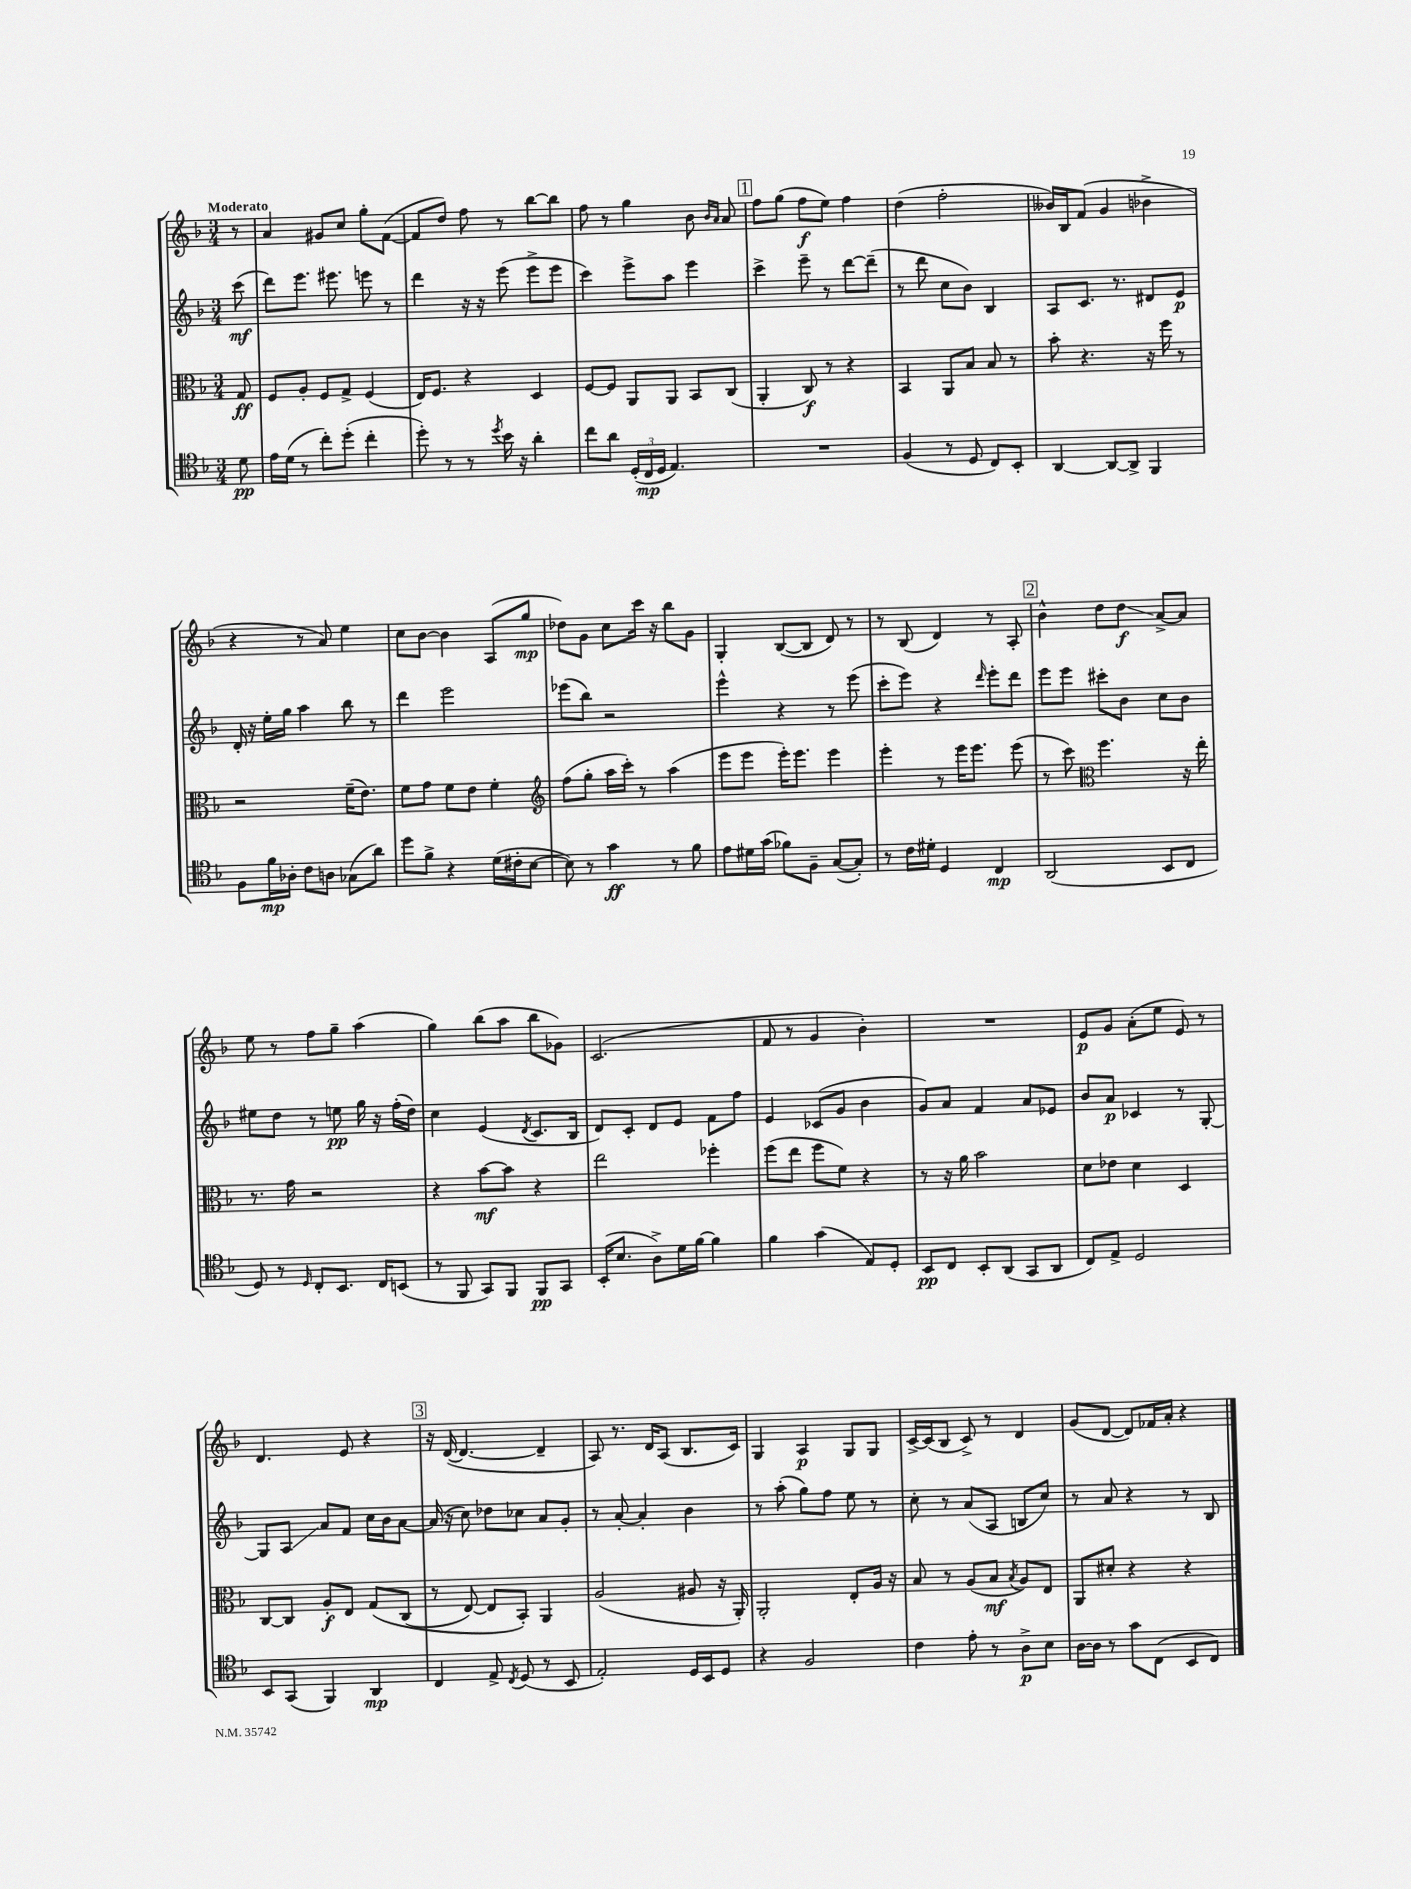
<<
\new StaffGroup <<
\new Staff = "s0" {
    \clef treble \key f \major \numericTimeSignature \time 3/4 \partial 8 \tempo "Moderato"
    \autoBeamOff r8 |
    a'4 gis'8[ c''8] g''8[-. f'8]~( |
    f'8[ d''8]) f''8 r8 bes''8[~ bes''8] |
    f''8 r8 g''4 bes'8 \grace { bes'16[ a'16] } a'8 |
    \mark \markup { \box "1" } f''8[ g''8]( f''8[\f e''8]) f''4 |
    d''4( f''2-. |
    beses'16[) bes16 f'8]( g'4 bes'4-> |
    r4 r8 a'8) e''4 |
    c''8[ bes'8]~ bes'4 a8[( g''8]\mp |
    des''8[) g'8] c''8[ c'''16] r16 bes''8[ g'8] |
    g4-. bes8[~( bes8] d'8) r8 |
    r8 bes8( d'4) r8 a8-. |
    \mark \markup { \box "2" } bes'4-^ d''8[ d''8]\glissando\f a'8[~-> a'8] |
    e''8 r8 f''8[ g''8]-- a''4( |
    g''4) bes''8[( a''8] bes''8[ ges'8]) |
    c'2.( |
    f'8 r8 g'4 bes'4-.) |
    R2. |
    e'8[\p g'8] a'8[-.( e''8] e'8) r8 |
    d'4. e'8 r4 |
    \mark \markup { \box "3" } r16 d'16~( d'4.~ d'4-- |
    a8) r8. d'16[ a8]( bes8.[ c'16]) |
    g4 a4\p g8[ g8] |
    c'16[~-> c'16( bes8] c'8->) r8 d'4 |
    g'8[( d'8]~ d'8[) fes'16 a'16]-. r4 \bar "|." |
}
\new Staff = "s1" {
    \clef treble \key f \major \numericTimeSignature \time 3/4 \partial 8
    \autoBeamOff c'''8\mf( |
    d'''8[) e'''8.] eis'''8. e'''8 r8 |
    d'''4 r16 r16 e'''8( e'''8[-> e'''8] |
    c'''4) e'''8[-> a''8] e'''4 |
    \mark \markup { \box "1" } c'''4-> e'''8-- r8 d'''8[~ d'''8]--( |
    r8 d'''8 c''8[ bes'8]) bes4 |
    a8[ c'8.] r8. dis'8[ e'8]\p |
    d'16-. r16 e''16[-. g''16] a''4 bes''8 r8 |
    d'''4 e'''2 |
    ees'''8[( bes''8]) r2 |
    e'''4-^ r4 r8 e'''8( |
    c'''8[-. e'''8]) r4 \grace { d'''16 } e'''8[-. d'''8] |
    \mark \markup { \box "2" } e'''8[ e'''8] cis'''8[-. bes'8] c''8[ bes'8] |
    eis''8[ d''8] r8 e''8\pp g''16 r16 f''16[-.( d''16]) |
    c''4 e'4( \acciaccatura { d'8 } c'8.[ bes16] |
    d'8[) c'8]-. d'8[ e'8] f'8[ f''8] |
    e'4 ces'8[( g'8] bes'4 |
    g'8[) a'8] f'4 a'8[ ees'8] |
    bes'8[ a'8]\p ces'4 r8 g8~-. |
    g8[ a8]\glissando a'8[ f'8] c''16[ bes'16 a'8]~ |
    \mark \markup { \box "3" } a'16( r16 c''8) des''8[ ces''8] a'8[ g'8]-. |
    r8 a'8~-. a'4-. bes'4 |
    r8 a''8-.( g''8[) f''8] e''8 r8 |
    c''8-. r8 a'8[( a8] b8[ c''8]) |
    r8 a'8 r4 r8 bes8 \bar "|." |
}
\new Staff = "s2" {
    \clef alto \key f \major \numericTimeSignature \time 3/4 \partial 8
    \autoBeamOff g8\ff |
    f8[ a8]-. f8[ g8]-> f4( |
    e16[) f8.] r4 d4 |
    f8[~ f8] a,8[ a,8] bes,8[ c8]( |
    \mark \markup { \box "1" } a,4-. c8\f) r8 r4 |
    bes,4 a,8[ bes8] bes8 r8 |
    bes'8-. r4. r16 f''16 r8 |
    r2 f'16[--( e'8.]) |
    f'8[ g'8] f'8[ e'8] f'4-. |
    \clef treble f''8[( g''8]-. a''16[ c'''16]-.) r8 a''4( |
    e'''8[ e'''8] e'''16[-.) e'''8.] e'''4 |
    e'''4-. r8 e'''16[ e'''8.] e'''8( |
    \mark \markup { \box "2" } r8 c'''8) \clef alto f''4. r16 e''16-. |
    r8. g'16 r2 |
    r4 bes'8[~\mf bes'8] r4 |
    e''2 fes''4-. |
    f''8[( e''8] f''8[ f'8]) r4 |
    r8 r16 a'16 bes'2 |
    d'8[ ees'8] d'4 d4 |
    c8[~ c8] a8[-.\f e8] g8[\( c8]( |
    \mark \markup { \box "3" } r8 e8~) e8[ bes,8]-.\) a,4 |
    a2( ais8 r16 a,16-.) |
    a,2-. e8[-. a16] r16 |
    bes8 r8 a8[( bes8]\mf \acciaccatura { bes8 } a8[) e8] |
    a,8[ dis'8]-. r4 r4 \bar "|." |
}
\new Staff = "s3" {
    \clef tenor \key f \major \numericTimeSignature \time 3/4 \partial 8
    \autoBeamOff d'8\pp |
    e'16[ d'16]( r8 c''8[-.) d''8]-.( c''4-. |
    d''8-.) r8 r8 \acciaccatura { d''8 } bes'16 r16 a'4-. |
    c''8[ a'8] \tuplet 3/2 { d16[-.( c16\mp d16] } e4.) |
    \mark \markup { \box "1" } R2. |
    f4( r8 d8 c8[) bes,8]-. |
    a,4~ a,8[~ a,8]-> f,4 |
    f8[ f'16\mp aes16]-. c'8[ a8] ges8[( a'8]) |
    d''8[ f'8]-> r4 d'16[( cis'16-. bes8]~ |
    bes8) r8 g'4\ff r8 f'8 |
    e'8[ dis'16 g'16]( fes'8[) f8]-- g8[~( g8]-.) |
    r8 c'16[ dis'16]-. d4 c4\mp |
    \mark \markup { \box "2" } a,2( bes,8[ c8] |
    d8) r8 \grace { d16 } c8[-. bes,8.] c16[ b,8]( |
    r8 f,8 g,8[) f,8] f,8[\pp g,8] |
    bes,16[-.( bes8.] a8[->) d'16 f'16]~ f'4 |
    f'4 g'4( e8[) d8]-. |
    bes,8[\pp c8] bes,8[-. a,8]( g,8[ a,8] |
    c8[) e8]-> d2 |
    bes,8[ g,8]( f,4) a,4\mp |
    \mark \markup { \box "3" } c4 e8-> \acciaccatura { c8 } d8( r8 bes,8 |
    e2-.) d16[ bes,16 d8] |
    r4 f2 |
    c'4 e'8-. r8 a8[->\p bes8] |
    a16[~ a16] r8 g'8[ c8]( bes,8[ c8]) \bar "|." |
}
>>
>>
\layout { \context { \Score \remove "Bar_number_engraver" } }
